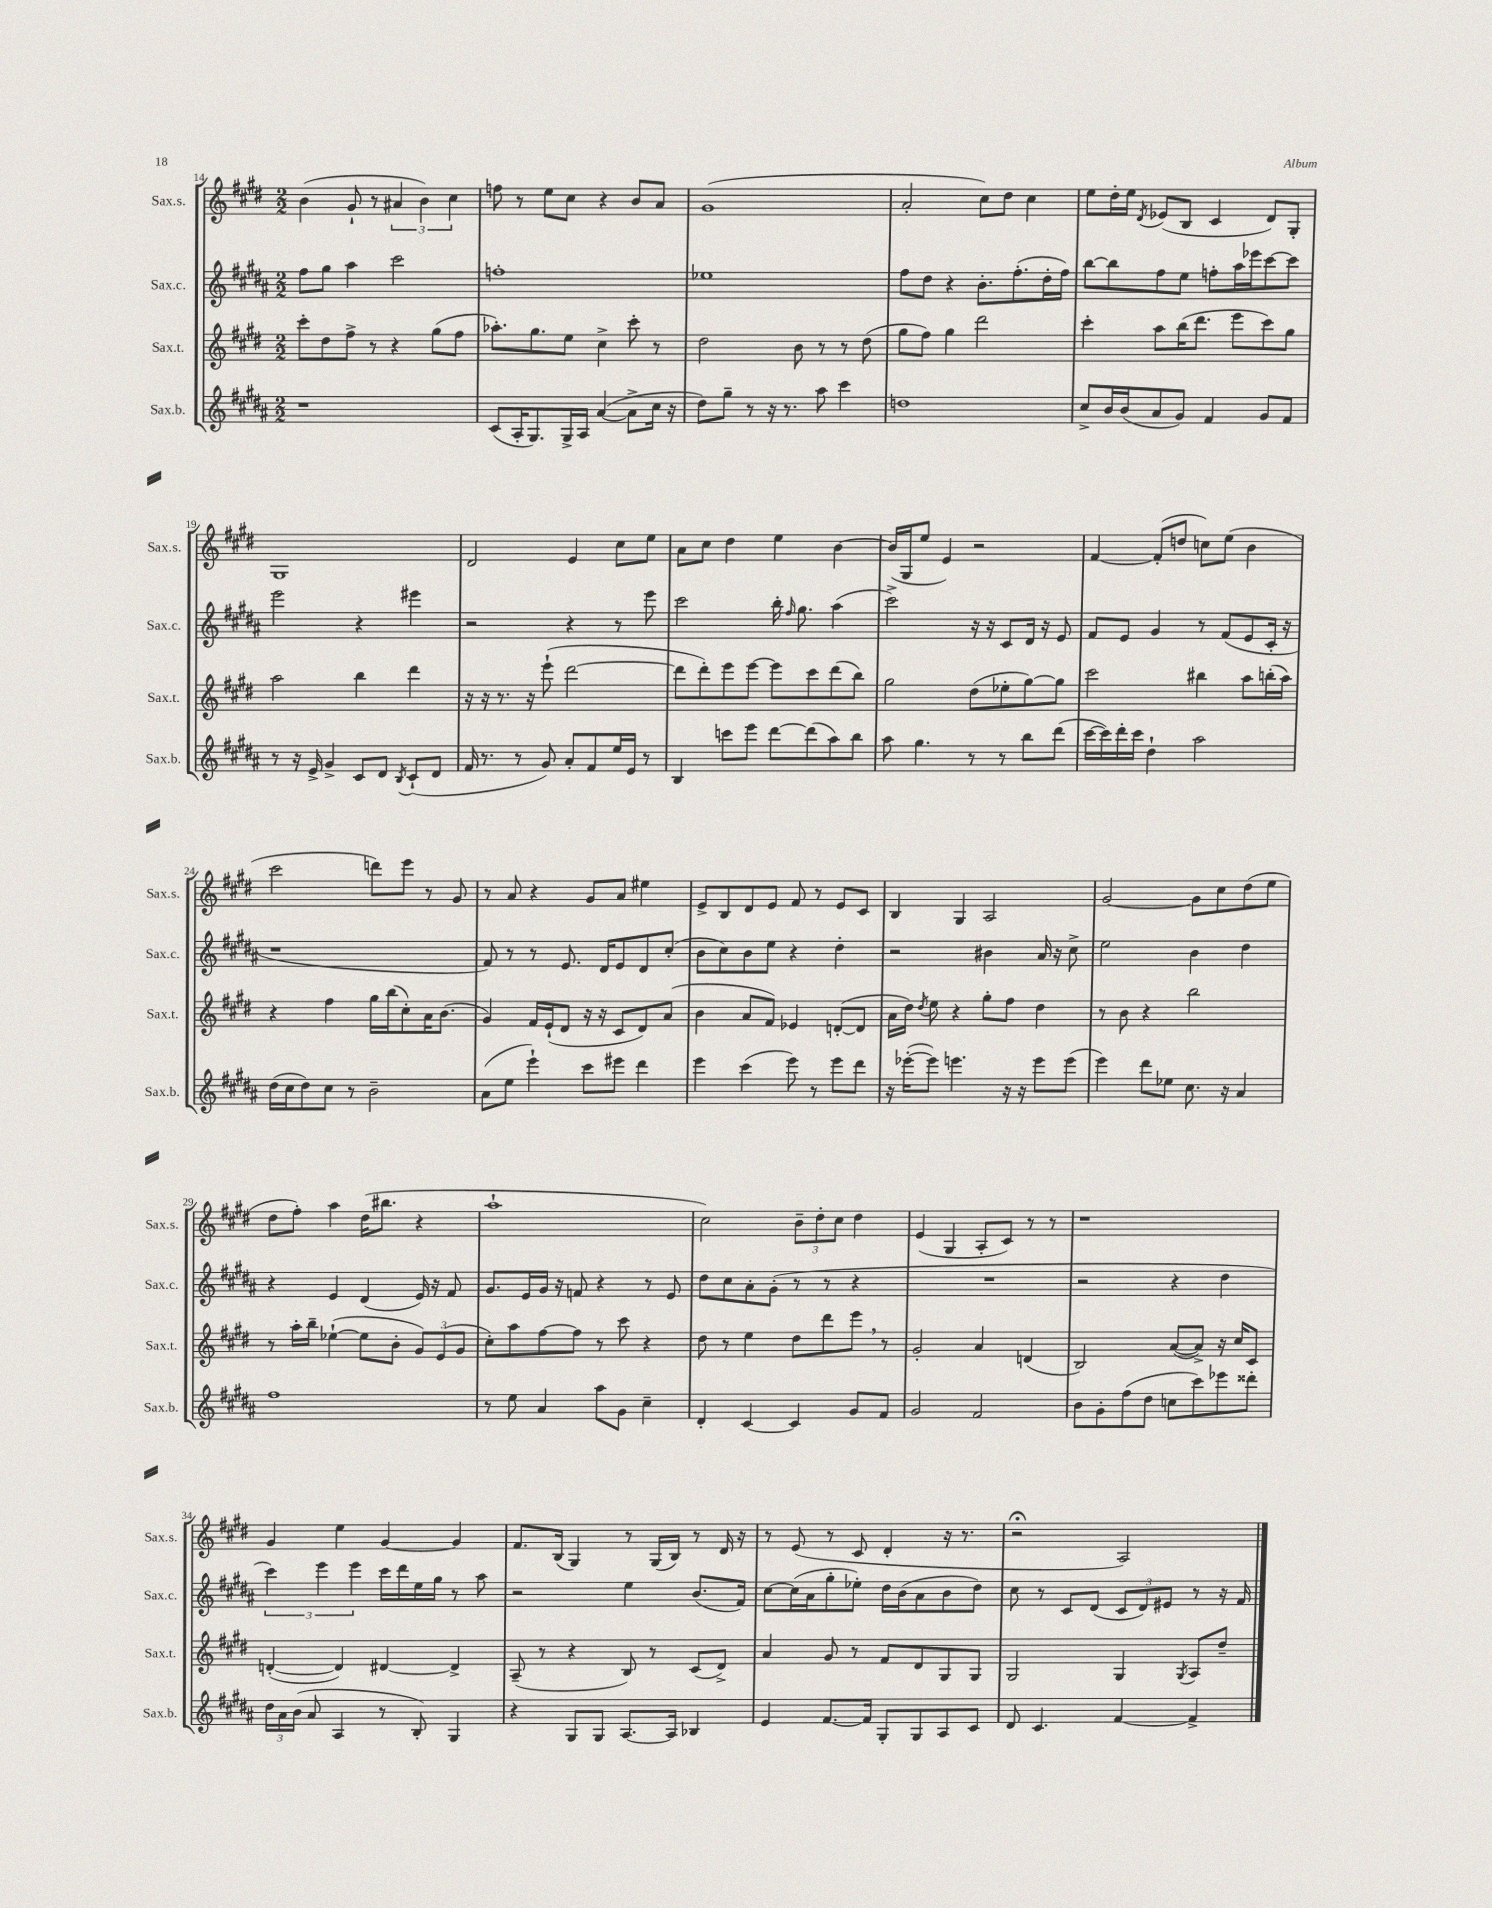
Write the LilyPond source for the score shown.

<<
\new StaffGroup <<
\new Staff = "s0" \with { instrumentName = "Sax.s." shortInstrumentName = "Sax.s." } {
    \clef treble \key e \major \numericTimeSignature \time 2/2
    \autoBeamOff b'4( gis'8-! r8 \tuplet 3/2 { ais'4 b'4) cis''4 } |
    f''8 r8 e''8[ cis''8] r4 b'8[ a'8] |
    gis'1( |
    a'2-. cis''8[) dis''8] cis''4 |
    e''8[ dis''16-. e''16] \acciaccatura { dis'8 } ees'8[( b8] cis'4 dis'8[) gis8]-. |
    gis1 |
    dis'2 e'4 cis''8[ e''8] |
    a'8[ cis''8] dis''4 e''4 b'4~ |
    b'16[( gis16 e''8] e'4) r2 |
    fis'4~ fis'8[-.( d''8] c''8[) e''8]( b'4 |
    cis'''2 d'''8[) e'''8] r8 gis'8 |
    r8 a'8 r4 gis'8[ a'8] eis''4 |
    e'8[-> b8 dis'8 e'8] fis'8 r8 e'8[ cis'8] |
    b4 gis4 a2 |
    gis'2~ gis'8[ cis''8 dis''8( e''8] |
    dis''8[ fis''8]-.) a''4 dis''16[( bis''8.] r4 |
    a''1-! |
    cis''2) \tuplet 3/2 { b'8[-- dis''8-. cis''8] } dis''4 |
    e'4( gis4 a8[-. cis'8]) r8 r8 |
    r1 |
    gis'4 e''4 gis'4~ gis'4 |
    fis'8.[ b16]( gis4) r8 gis16[( b16]) r8 dis'16 r16 |
    r8 e'8( r8 cis'8 dis'4-. r16 r8. |
    r2\fermata a2) \bar "|." |
}
\new Staff = "s1" \with { instrumentName = "Sax.c." shortInstrumentName = "Sax.c." } {
    \clef treble \key b \major \numericTimeSignature \time 2/2
    \autoBeamOff fis''8[ gis''8] ais''4 cis'''2 |
    f''1-. |
    ees''1 |
    fis''8[ dis''8] r4 b'8.[-. fis''8.-.( dis''16-. fis''16]) |
    b''8[~ b''8 fis''8 e''8] f''8[-. ais''16 ees'''16 cis'''8~ cis'''8] |
    e'''2 r4 eis'''4 |
    r2 r4 r8 e'''8 |
    cis'''2 b''16-. \grace { fis''16 } gis''8. ais''4( |
    cis'''2->) r16 r16 cis'8[ dis'16] r16 e'8 |
    fis'8[ e'8] gis'4 r8 fis'8[( e'8 cis'16]-. r16 |
    r1 |
    fis'8) r8 r8 e'8. dis'16[ e'8 dis'8 cis''8]-.( |
    b'8[ cis''8) b'8 e''8] r4 dis''4-. |
    r2 bis'4 ais'16 r16 cis''8-> |
    e''2 b'4 dis''4 |
    r4 e'4 dis'4( e'16) r16 fis'8 |
    gis'8.[ e'16 gis'16] r16 f'8 r4 r8 e'8 |
    dis''8[ cis''8 ais'8-. gis'8]-.( r8 r8 r4 |
    R1 |
    r2 r4 dis''4 |
    \tuplet 3/2 { cis'''4) e'''4 e'''4 } cis'''16[ dis'''16 e''16 gis''16] r8 ais''8 |
    r2 e''4 b'8.[( fis'16]) |
    cis''8[~ cis''16( ais'16 gis''8-. ees''8]-.) dis''16[ b'16( ais'8 b'8 dis''8]) |
    cis''8 r8 cis'8[ dis'8]( \tuplet 3/2 { cis'8[ dis'8) eis'8] } r8 r16 fis'16 \bar "|." |
}
\new Staff = "s2" \with { instrumentName = "Sax.t." shortInstrumentName = "Sax.t." } {
    \clef treble \key e \major \numericTimeSignature \time 2/2
    \autoBeamOff cis'''8[-. dis''8 fis''8]-> r8 r4 gis''8[( fis''8] |
    aes''8.[-.) gis''8. e''8] cis''4-> cis'''8-. r8 |
    dis''2 b'8 r8 r8 dis''8( |
    gis''8[ fis''8]) gis''4 dis'''2 |
    cis'''4-. a''8[ b''16( dis'''8.] e'''8[ cis'''8) gis''8] |
    a''2 b''4 dis'''4 |
    r16 r16 r8. r16 e'''8-!( dis'''2~ |
    dis'''8[ dis'''8-.) e'''8 e'''8]~ e'''8[ cis'''8 dis'''8( b''8]) |
    gis''2 dis''8[( ees''8-. gis''8~) gis''8] |
    cis'''2 bis''4 a''8[ b''16-.( a''16]) |
    r4 fis''4 gis''16[ b''16( cis''8-.) a'16 b'8.]( |
    gis'4) fis'16[ e'16-!( dis'8] r16 r16 cis'8[ dis'8) a'8]( |
    b'4 a'8[ fis'8]) ees'4 d'8[~-.( d'8] |
    a'16[ dis''16]) \acciaccatura { dis''8 } e''8 r4 gis''8[-. fis''8] dis''4 |
    r8 b'8 r4 b''2 |
    r8 a''16[-. b''16]-- ees''4~-!( ees''8[ b'8]-. \tuplet 3/2 { gis'8[) e'8( gis'8] } |
    cis''8[-.) a''8 fis''8~ fis''8] r8 cis'''8 r4 |
    dis''8 r8 e''4 dis''8[ dis'''8 e'''8] \breathe r8 |
    gis'2-. a'4 d'4( |
    b2) a'8[~( a'8]->) r16 cis''16[ cis'8] |
    d'4~-.( d'4) dis'4~ dis'4-> |
    a8--( r8 r4 b8) r8 cis'8[( dis'8]->) |
    a'4 gis'8 r8 fis'8[ dis'8 gis8 gis8] |
    gis2 gis4 \acciaccatura { gis8 } a8[ dis''8]-- \bar "|." |
}
\new Staff = "s3" \with { instrumentName = "Sax.b." shortInstrumentName = "Sax.b." } {
    \clef treble \key b \major \numericTimeSignature \time 2/2
    \autoBeamOff r1 |
    cis'8[( ais16-. gis8.) gis16-> ais16] ais'4~( ais'8[-> cis''16] r16 |
    dis''8[) gis''8]-- r8 r16 r8. ais''8 cis'''4 |
    d''1 |
    cis''8[-> b'16 b'16( ais'8 gis'8]) fis'4 gis'8[ fis'8] |
    r8 r16 e'16-> gis'4-> cis'8[ dis'8] \acciaccatura { b8 } cis'8[-!( dis'8] |
    fis'16 r8. r8 gis'8) ais'8[-. fis'8 e''16 e'16] r8 |
    b4 c'''8[ e'''8] dis'''8[~ dis'''8( ais''8) b''8] |
    ais''8 gis''4. r8 r8 b''8[ dis'''8]( |
    cis'''16[~ cis'''16) dis'''16-. cis'''16] dis''4-! ais''2 |
    dis''16[( cis''16 dis''8) cis''8] r8 b'2-- |
    ais'8[( e''8] e'''4-!) cis'''8[ eis'''8] dis'''4 |
    e'''4 cis'''4( e'''8) r8 e'''8[ dis'''8] |
    r16 ees'''16[~-.( ees'''8]) e'''4. r16 r16 e'''8[ e'''8]( |
    e'''4) dis'''8[ ees''8] cis''8. r16 ais'4 |
    fis''1 |
    r8 e''8 ais'4 ais''8[ gis'8] cis''4-- |
    dis'4-. cis'4~ cis'4 gis'8[ fis'8] |
    gis'2 fis'2 |
    b'8[ gis'8-. fis''8( dis''8] c''8[ cis'''8) ees'''8 disis'''8]-. |
    \tuplet 3/2 { dis''16[ ais'16 b'16]( } ais'8 ais4 r8 b8-.) gis4 |
    r4 gis8[ gis8] ais8.[~ ais16] bes4 |
    e'4 fis'8.[~ fis'16] gis8[-. gis8 ais8 cis'8] |
    dis'8 cis'4. fis'4~ fis'4-> \bar "|." |
}
>>
>>
\layout { \context { \Score currentBarNumber = #14 } }
